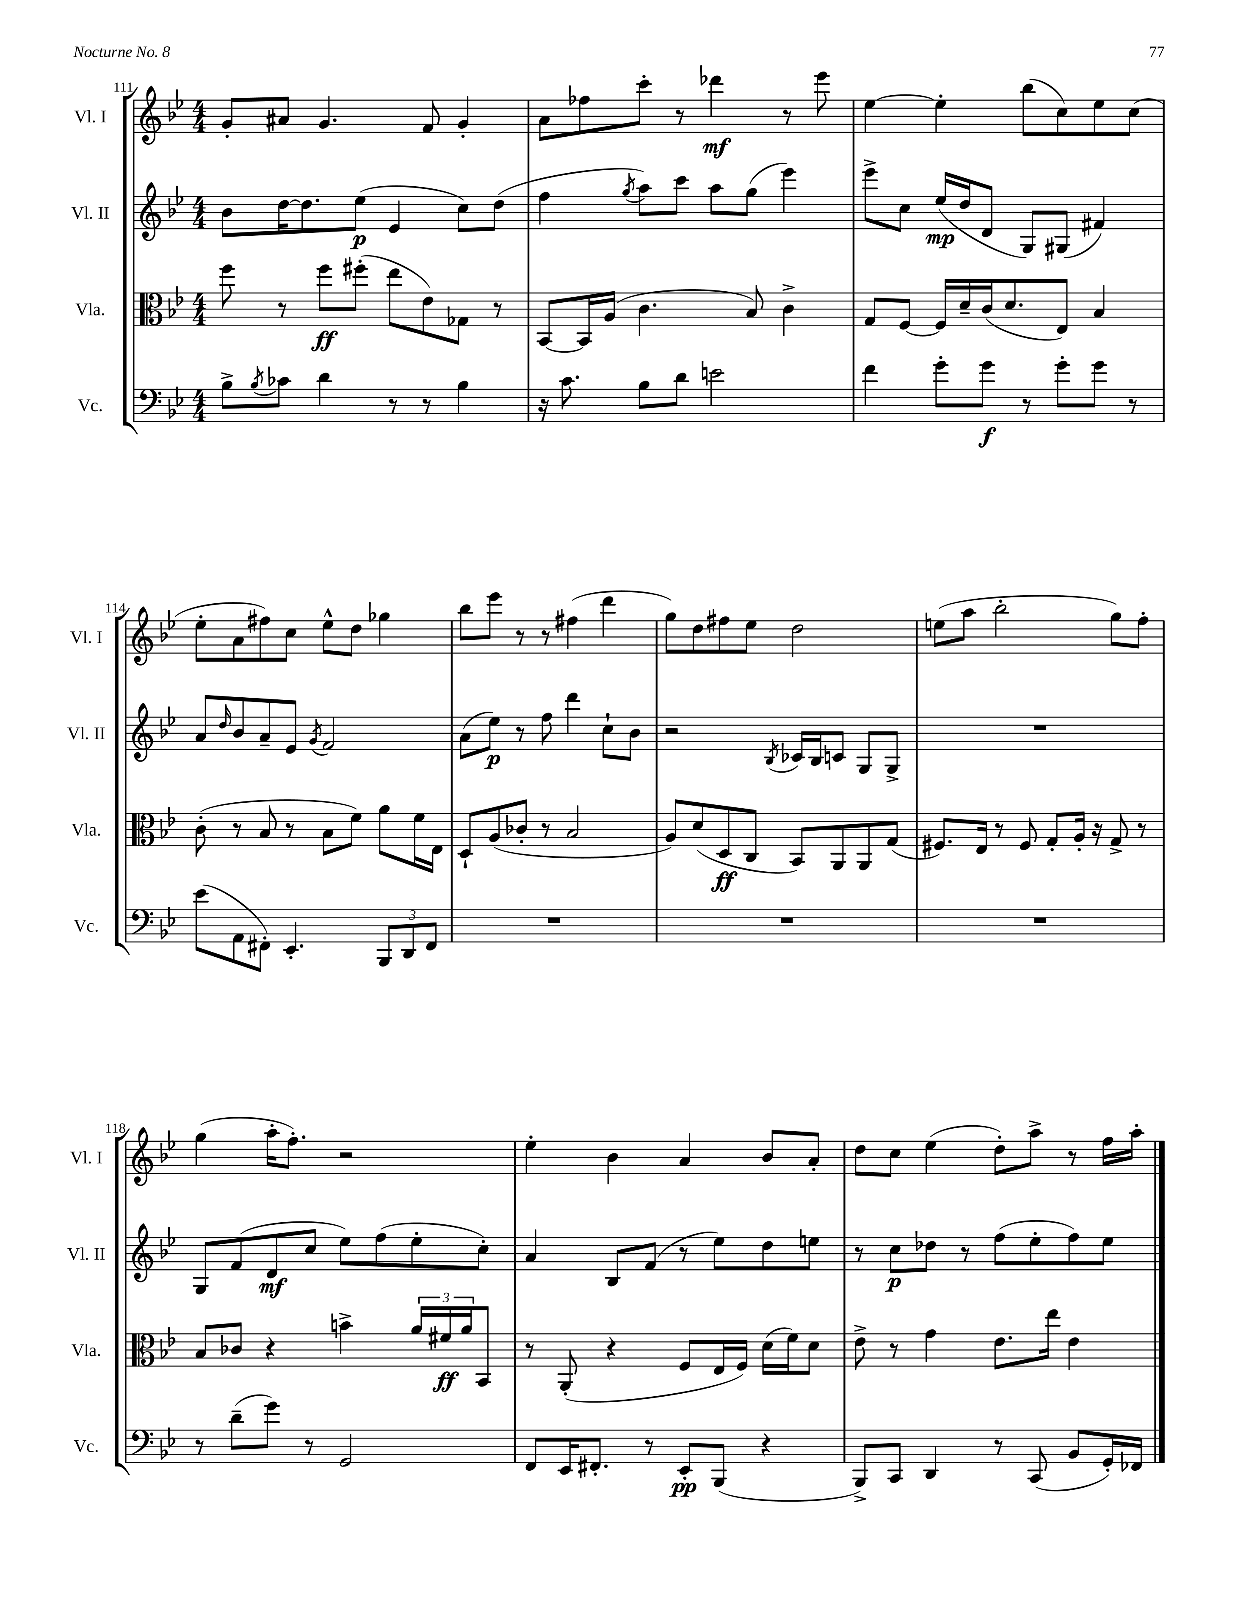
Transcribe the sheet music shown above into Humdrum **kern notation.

**kern	**kern	**kern	**kern
*staff4	*staff3	*staff2	*staff1
*clefF4	*clefC3	*clefG2	*clefG2
*k[b-e-]	*k[b-e-]	*k[b-e-]	*k[b-e-]
*M4/4	*M4/4	*M4/4	*M4/4
8B-^	8ff	8b-	8g'
8qB-	.	.	.
8c-	8r	[16dd	8a#
.	.	8.dd]	.
4d	8ff	.	4.g
.	(8ff#'	(8ee-	.
8r	8ee-	4e-	.
8r	8e-)	.	8f
4B-	8G-	8cc)	4g'
.	8r	(8dd	.
=	=	=	=
16r	[8BB-	4ff	8a
8.c	.	.	.
.	16BB-]	.	8ff-
.	(16A	.	.
.	.	8qgg	.
8B-	4.c	8aa)	8ccc'
8d	.	8ccc	8r
2e	.	8aa	4ddd-
.	8B-)	(8gg	.
.	4c^	4eee-)	8r
.	.	.	8eee-
=	=	=	=
4f	8G	8eee-^	[4ee-
.	[8F	8cc	.
8g'	16F]	(16ee-	4ee-']
.	16d~	16dd	.
8g	(16c	8d	.
.	8.d	.	.
8r	.	8G)	(8bb-
8g'	8E-)	(8G#	8cc)
8g	4B-	4f#)	8ee-
8r	.	.	(8cc
=	=	=	=
(8e-	(8c'	8a	8ee-'
.	.	16qqdd	.
8AA	8r	8b-	8a
8FF#')	8B-	8a~	8ff#)
4.EE-'	8r	8e-	8cc
.	.	8qg	.
.	8B-	2f	8ee-^^
.	8f)	.	8dd
12BBB-	8a	.	4gg-
12DD	.	.	.
.	16f	.	.
12FF#	.	.	.
.	16E-	.	.
=	=	=	=
1r	8D`	(8a	8bb-
.	(8A	8ee-)	8eee-
.	8c-'	8r	8r
.	8r	8ff	8r
.	2B-	4ddd	(4ff#
.	.	8cc`	4ddd
.	.	8b-	.
=	=	=	=
1r	8A)	2r	8gg)
.	(8d	.	8dd
.	8D	.	8ff#
.	8C	.	8ee-
.	.	8qB-	.
.	8BB-)	16c-	2dd
.	.	16B-	.
.	8AA	8c	.
.	8AA	8G	.
.	(8G	8G^	.
=	=	=	=
1r	8.F#)	1r	(8ee
.	.	.	8aa
.	16E-	.	.
.	8r	.	2bb-'
.	8F#	.	.
.	8G'	.	.
.	16A'	.	.
.	16r	.	.
.	8G^	.	8gg)
.	8r	.	8ff'
=	=	=	=
8r	8B-	8G	(4gg
(8d~	8c-	(8f	.
8g)	4r	8d	16aa'
.	.	.	8.ff')
8r	.	8cc	.
2GG	4b^	8ee-)	2r
.	.	(8ff	.
.	24a	8ee-'	.
.	24f#	.	.
.	24a	.	.
.	8BB-	8cc')	.
=	=	=	=
8FF	8r	4a	4ee-'
16EE-	(8AA'	.	.
8.FF#'	.	.	.
.	4r	8B-	4b-
8r	.	(8f	.
8EE-'	8F	8r	4a
(8BBB-	16E-	8ee-)	.
.	16F)	.	.
4r	(16d	8dd	8b-
.	16f)	.	.
.	8d	8ee	8a'
=	=	=	=
8BBB-^)	8e-^	8r	8dd
8CC	8r	8cc	8cc
4DD	4g	8dd-	(4ee-
.	.	8r	.
8r	8.e-	(8ff	8dd')
(8CC	.	8ee-'	8aa^
.	16ee-	.	.
8BB-	4e-	8ff)	8r
16GG')	.	8ee-	16ff
16FF-	.	.	16aa'
==	==	==	==
*-	*-	*-	*-
